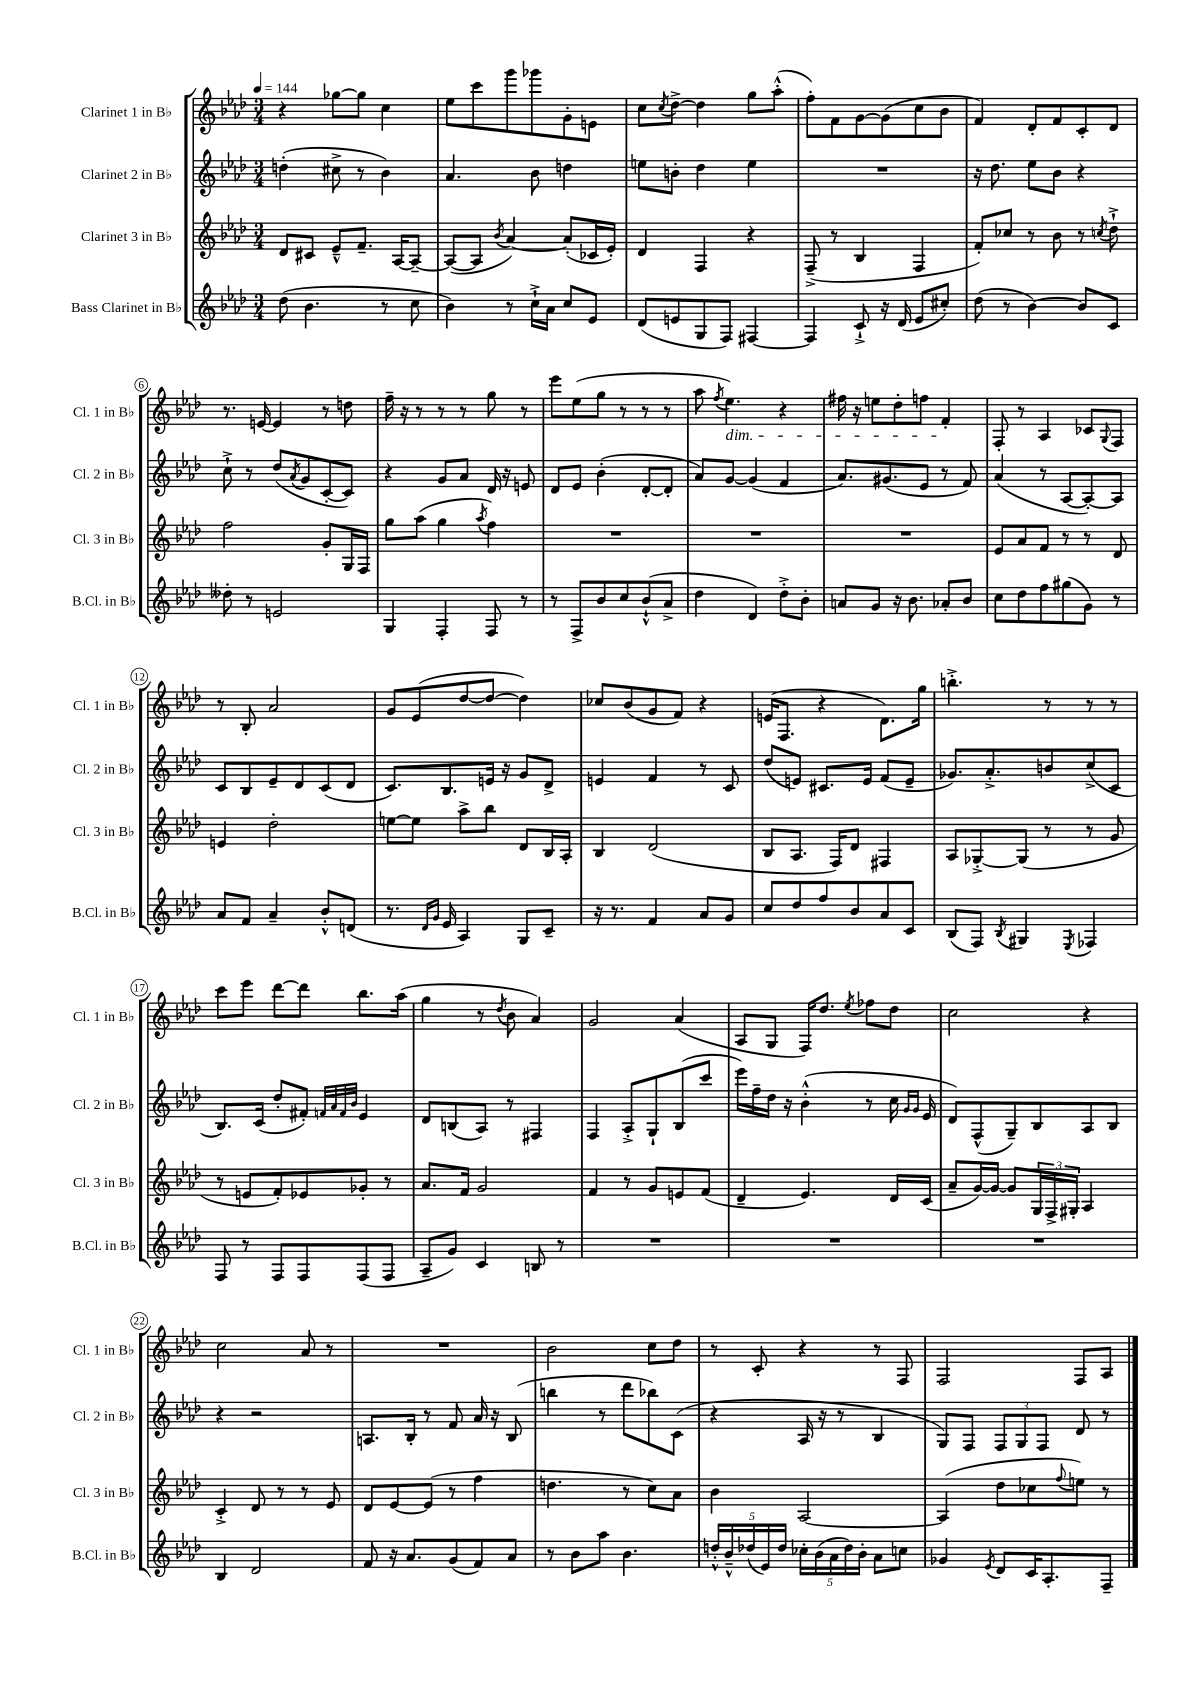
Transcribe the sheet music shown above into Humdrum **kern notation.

**kern	**kern	**kern	**kern
*staff4	*staff3	*staff2	*staff1
*clefG2	*clefG2	*clefG2	*clefG2
*k[b-e-a-d-]	*k[b-e-a-d-]	*k[b-e-a-d-]	*k[b-e-a-d-]
*M3/4	*M3/4	*M3/4	*M3/4
*MM144	*MM144	*MM144	*MM144
(8dd-	8d-	(4dd'	4r
4.b-	8c#	.	.
.	8e-~^^	8cc#^	[8gg-
.	8.f~	8r	8gg-]
8r	.	4b-)	4cc
.	[16A-	.	.
8cc	8A-~_	.	.
=	=	=	=
4b-)	(8A-_	4.a-	8ee-
.	8A-]	.	8ccc
.	8qb-	.	.
8r	[4a-)	.	8ggg
16cc`^	.	8b-	8ggg-
16a-	.	.	.
8cc	(8a-']	4dd	8g'
8e-	16c-	.	8e
.	16e-')	.	.
=	=	=	=
(8d-	4d-	8ee	8cc
.	.	.	8qcc
8e	.	8b'	[8dd-^
8G	4F	4dd-	4dd-]
8F)	.	.	.
[4F#	4r	4ee	8gg
.	.	.	(8aa-'^^
=	=	=	=
4F#]	(8F~^	2.r	8ff')
.	8r	.	8f
8c`^	4B-	.	[8g
16r	.	.	(8g]
(16d-	.	.	.
8e-	4F	.	8cc
8cc#')	.	.	8b-
=	=	=	=
(8dd-	8f')	16r	4f)
.	.	8.dd-	.
8r	8cc-	.	.
[4b-)	8r	8ee-	8d-'
.	8b-	8b-	8f
8b-]	8r	4r	8c'
.	8qcc	.	.
8c	8dd-`^	.	8d-
=	=	=	=
8dd--'	2ff	8cc`^	8.r
8r	.	8r	.
.	.	.	[16e
2e	.	(8dd-	4e]
.	.	8qa-	.
.	.	8g	.
.	8g'	[8c'	8r
.	16G	8c])	8dd
.	16F	.	.
=	=	=	=
4G	8gg	4r	16ff~
.	.	.	16r
.	(8aa-	.	8r
4F'	4gg	8g	8r
.	.	8a-	8r
.	8qaa-	.	.
8F	4ff)	16d-	8gg
.	.	16r	.
8r	.	8e	8r
=	=	=	=
8r	2.r	8d-	8eee-
8F^	.	8e-	(8ee-
8b-	.	(4b-'	8gg
8cc	.	.	8r
(8b-`^^	.	[8d-'	8r
8a-^	.	8d-']	8r
=	=	=	=
4dd-	2.r	8a-)	8aa-
.	.	.	8qff
.	.	[8g	4.ee-)
4d-)	.	(4g]	.
8dd-'^	.	4f	4r
8b-'	.	.	.
=	=	=	=
8a	2.r	8.a-)	16ff#
.	.	.	16r
8g	.	.	8ee
.	.	(8.g#	.
16r	.	.	8dd-'
8.b-	.	.	.
.	.	8e-	8ff
8a-'	.	8r	4f'
8b-	.	8f)	.
=	=	=	=
8cc	8e-	(4a-	8F'
8dd-	8a-	.	8r
8ff	8f	8r	4A-
(8gg#	8r	[8A-	.
8g)	8r	8A-'_)	8c-
.	.	.	8qqG
8r	8d-	8A-]	8F
=	=	=	=
8a-	4e	8c	8r
8f	.	8B-	8B-'
4a-~	2dd-'	8e-~	2a-
.	.	8d-	.
8b-'^^	.	(8c	.
(8d	.	8d-	.
=	=	=	=
8.r	[8ee	8.c)	8g
.	8ee]	.	(8e-
16qqd-	.	.	.
16qqg	.	.	.
16e-	.	8.B-	.
4A-)	8aa-^	.	[8dd-
.	8bb-	16e	8dd-_
.	.	16r	.
8G	8d-	8g	4dd-])
8c~	16B-	8d-^	.
.	16A-'	.	.
=	=	=	=
16r	4B-	4e	8cc-
8.r	.	.	.
.	.	.	(8b-
4f	(2d-	4f	8g
.	.	.	8f)
8a-	.	8r	4r
8g	.	8c	.
=	=	=	=
8cc	8B-	(8dd-	(16e
.	.	.	8.F
8dd-	8.A-	8e)	.
8ff	.	8.c#	4r
.	16F)	.	.
8b-	8d-	.	.
.	.	16e	.
8a-	4F#	(8f	8.d-)
8c	.	8e~	.
.	.	.	16gg
=	=	=	=
(8B-	8A-	8.g-)	4.bb'^
8F)	[8G-'^	.	.
.	.	8.a-'^	.
8qB-	.	.	.
4G#	(8G-]	.	.
.	8r	8b	8r
8qE-	.	.	.
4F-	8r	(8cc^	8r
.	8g	8c	8r
=	=	=	=
8F	8r	8.B-)	8ccc
8r	8e	.	8eee-
.	.	(16c	.
8F	8f')	8dd-'	[8ddd-
8F	8e-	8f#')	8ddd-]
.	.	32qqf	.
.	.	32qqa-	.
.	.	32qqf	.
.	.	32qqb-	.
(8F	8g-'	4e-	8.bb-
8F	8r	.	.
.	.	.	(16aa-
=	=	=	=
8A-~	8.a-	8d-	4gg
8g)	.	(8B	.
.	16f	.	.
4c	2g	8A-)	8r
.	.	.	8qdd-
.	.	8r	8b-
8B	.	4F#	4a-)
8r	.	.	.
=	=	=	=
2.r	4f	4F	2g
.	8r	8A-'^	.
.	8g	8G`	.
.	8e	(8B-	(4a-
.	(8f	8ccc	.
=	=	=	=
2.r	4d-~	16eee-)	8A-
.	.	16ff~	.
.	.	16dd-	8G
.	.	16r	.
.	4.e-)	(4b-'^^	16F)
.	.	.	8.dd-
.	.	.	8qee-
.	.	8r	8ff-
.	16d-	16cc	8dd-
.	.	16qqg	.
.	.	16qqg	.
.	(16c	16e-	.
=	=	=	=
2.r	8a-~	8d-)	2cc
.	[16g)	(8F^^	.
.	16g_	.	.
.	8g]	8G~)	.
.	24G	8B-	.
.	24F^	.	.
.	24G#'	.	.
.	4A-	8A-	4r
.	.	8B-	.
=	=	=	=
4B-	4c'^	4r	2cc
2d-	8d-	2r	.
.	8r	.	.
.	8r	.	8a-
.	8e-	.	8r
=	=	=	=
8f	8d-	8.A	2.r
16r	[8e-	.	.
8.a-	.	16B-'	.
.	(8e-]	8r	.
(8g	8r	8f	.
8f)	4ff	16a-	.
.	.	16r	.
8a-	.	(8B-	.
=	=	=	=
8r	4.dd	4bb	2b-
8b-	.	.	.
8aa-	.	8r	.
4.b-	8r	8ddd-	.
.	8cc)	8bb-)	8cc
.	8a-	(8c	8dd-
=	=	=	=
20dd'^^	4b-	4r	8r
20b-~^^	.	.	.
(20dd-	.	.	.
.	.	.	8c'
20e-)	.	.	.
20dd-	.	.	.
20cc-'	[2A-	16A-	4r
(20b-	.	.	.
.	.	16r	.
20a-	.	.	.
.	.	8r	.
20dd-)	.	.	.
20b-'	.	.	.
8a-	.	4B-	8r
8cc	.	.	8F
=	=	=	=
4g-	(4A-]	8G)	2F
.	.	8F	.
8qe-	.	.	.
8d-	8dd-	12F	.
.	.	12G	.
16c	8cc-	.	.
.	.	12F	.
8.A-'	.	.	.
.	8qqff	.	.
.	8ee)	8d-	8F
8F~	8r	8r	8A-
==	==	==	==
*-	*-	*-	*-
